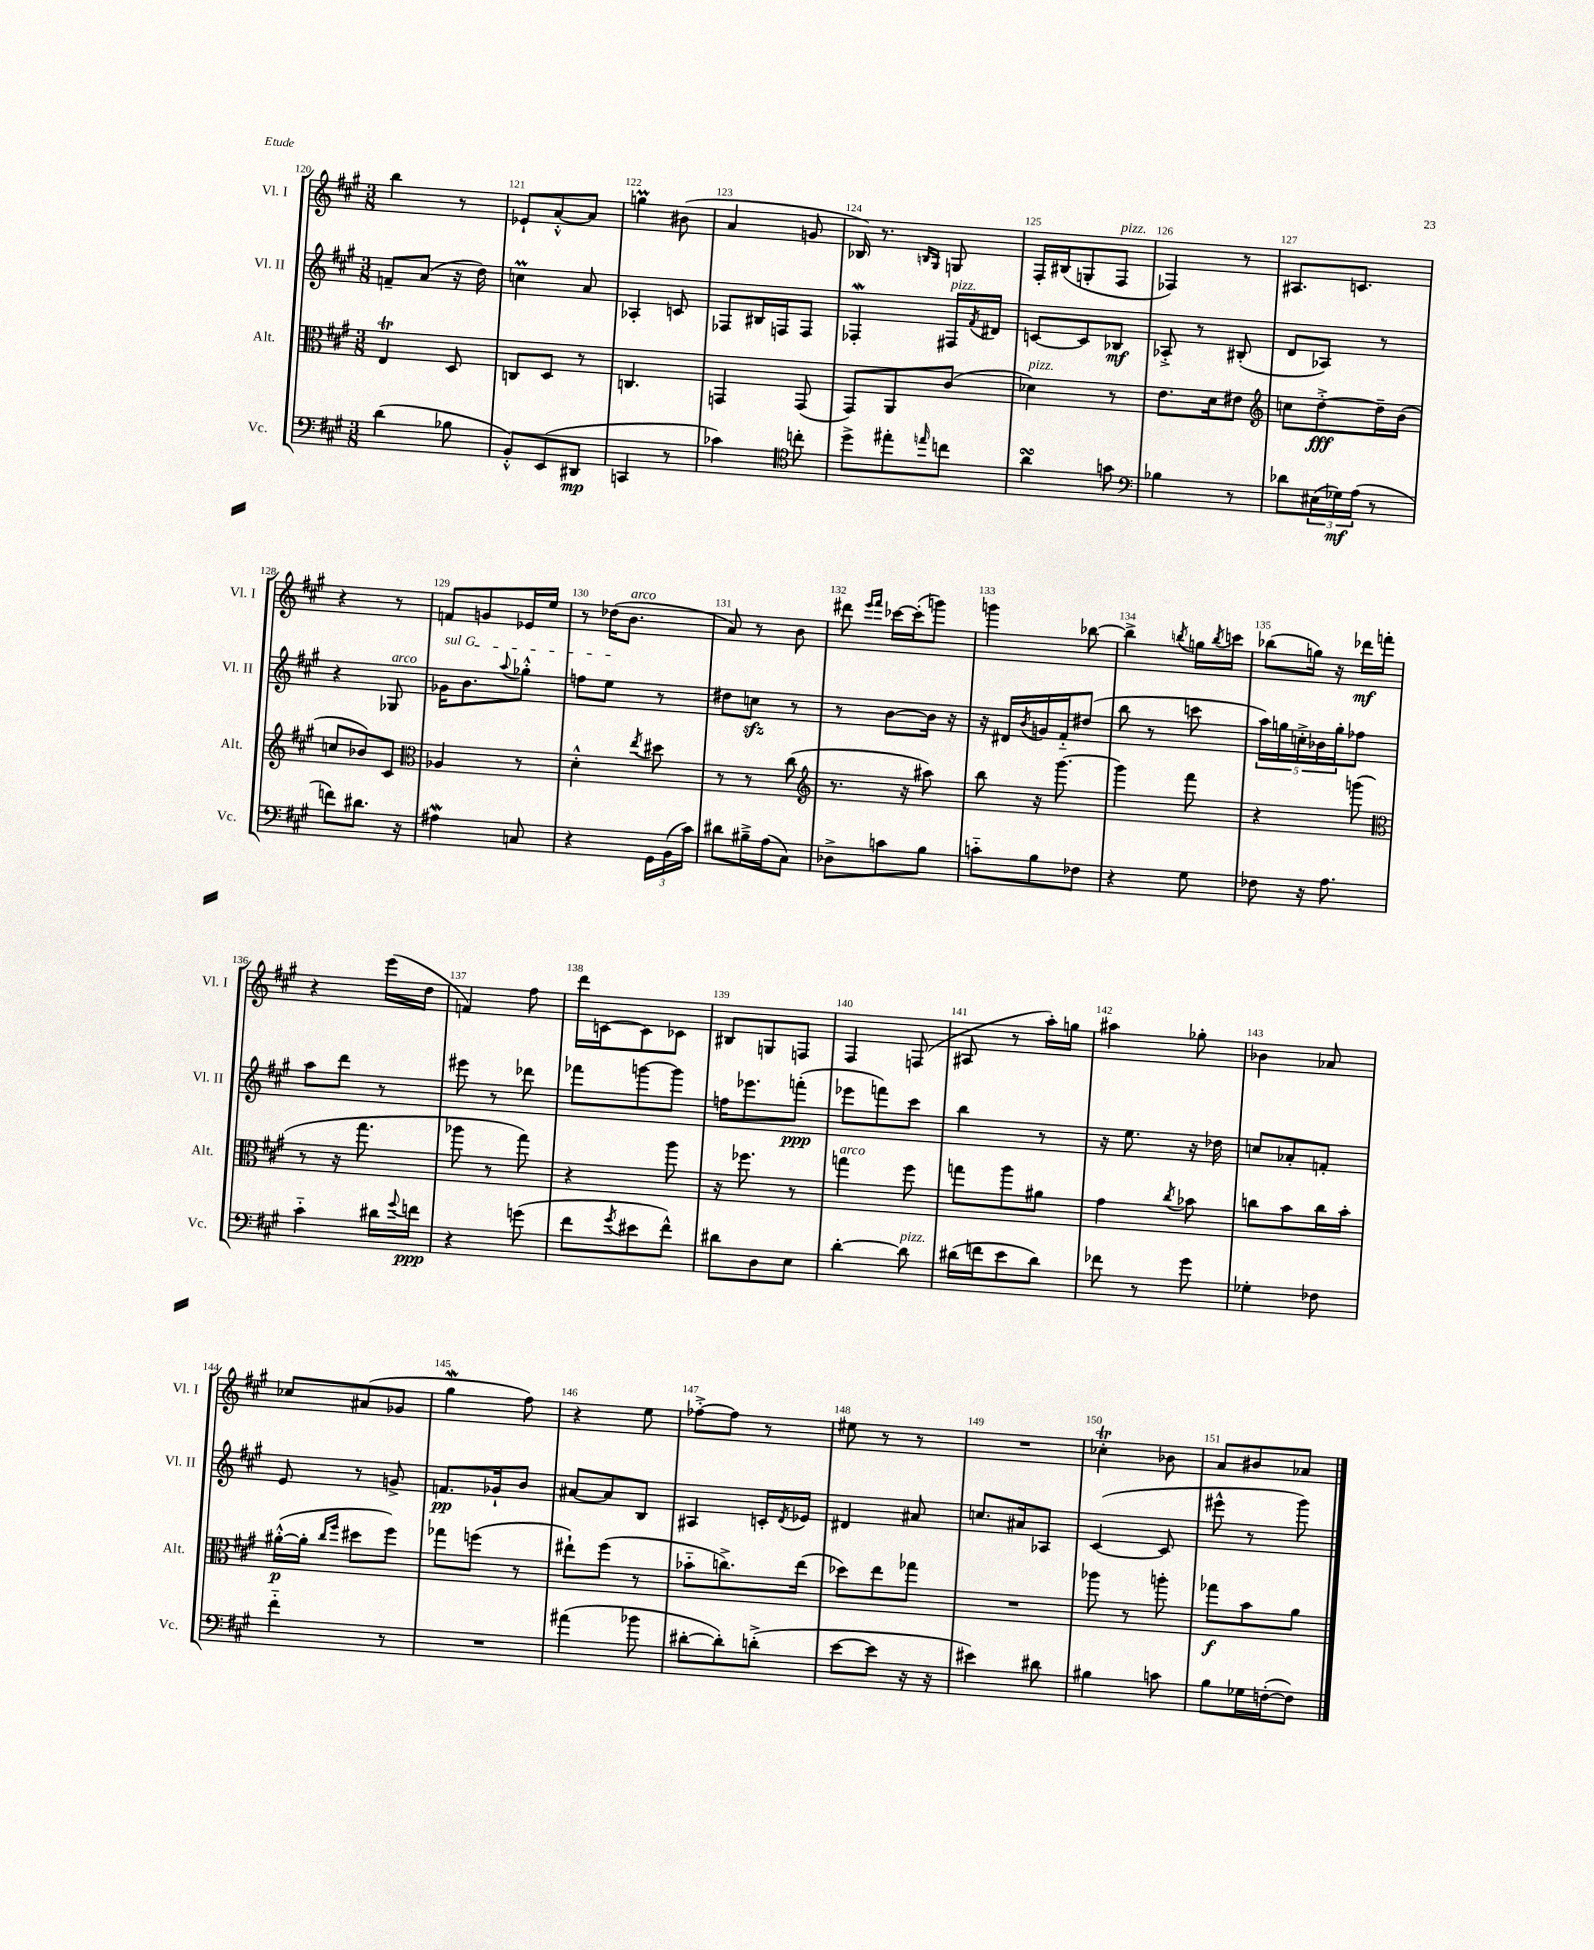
<<
\new StaffGroup <<
\new Staff = "s0" \with { instrumentName = "Vl. I" shortInstrumentName = "Vl. I" } {
    \clef treble \key a \major \numericTimeSignature \time 3/8
    b''4 r8 |
    ees'8-! a'8~-.-^ a'8 |
    g''4\prall bis'8( |
    a'4 g'8 |
    bes16) r8. \grace { b16 gis16 } g8 |
    fis16-. bis16( g8-. fis8^\markup { \italic "pizz." } |
    fes4) r8 |
    ais8. c'8. |
    r4 r8 |
    f'8 g'8 ees'16 e''16 |
    r8 des''16( b'8.^\markup { \italic "arco" } |
    a'8) r8 b'8 |
    dis'''8 \grace { e'''16 fis'''16 } ces'''16~ ces'''16-.( g'''8) |
    g'''4 bes''8~ |
    bes''4-> \acciaccatura { b''8 } g''16 \acciaccatura { b''8 } c'''16 |
    bes''8( g''16) r16 des'''16\mf f'''16-. |
    r4 e'''16( d''16 |
    f'4) fis''8 |
    d'''16 c'16~ c'8 ces'8 |
    bis8 g8 f8 |
    fis4 f8( |
    ais8 r8 a''16-.) g''16 |
    ais''4 ges''8-. |
    bes'4 aes'8 |
    ces''8 ais'8( ges'8 |
    gis''4\mordent fis''8) |
    r4 e''8 |
    fes''8~-.-> fes''8 r8 |
    eis''8 r8 r8 |
    R4. |
    ces''4-.\trill bes'8 |
    a'8 bis'8 aes'8 \bar "|." |
}
\new Staff = "s1" \with { instrumentName = "Vl. II" shortInstrumentName = "Vl. II" } {
    \clef treble \key a \major \numericTimeSignature \time 3/8
    f'8-- a'8( r16 d''16) |
    c''4\prall a'8 |
    aes4-. c'8 |
    fes8 bis16 f16 f8 |
    fes4-.\mordent fis16^\markup { \italic "pizz." } \acciaccatura { fis'8 } dis'16 |
    c'8~ c'8 bes8\mf |
    aes8-.-> r8 bis8-.( |
    d'8 aes8) r8 |
    r4 ges8^\markup { \italic "arco" } |
    \once \override TextSpanner.bound-details.left.text = \markup { \italic "sul G" } ges'16\startTextSpan b'8. \appoggiatura { a''8 } ges''8-.-^ |
    f''8 e''8\stopTextSpan r8 |
    dis''8 c''8\sfz r8 |
    r8 b'8~ b'16 r16 |
    r16 dis'16 \acciaccatura { b'8 } g'16 fis'16-_ dis''8( |
    b''8 r8 c'''8 |
    \tuplet 5/4 { a''16) g''16 c''16-.-> bes'16 g''16-. } fes''8 |
    a''8 d'''8 r8 |
    eis'''8 r8 des'''8 |
    fes'''8 g'''8~ g'''8 |
    f''16 ees'''8. f'''8-.\ppp( |
    ees'''8 f'''8) cis'''8 |
    b''4 r8 |
    r16 e''8. r16 des''16 |
    c''8 aes'8-. f'8-. |
    e'8 r8 g'8-> |
    f'8.\pp ges'16-! b'8 |
    ais'8~ ais'8 b8 |
    ais4 c'16-. \acciaccatura { d'8 } ees'16 |
    dis'4 ais'8 |
    c''8. ais'16 aes8 |
    cis'4~( cis'8 |
    eis'''8-^ r8 gis'''8) \bar "|." |
}
\new Staff = "s2" \with { instrumentName = "Alt." shortInstrumentName = "Alt." } {
    \clef alto \key a \major \numericTimeSignature \time 3/8
    e4\trill d8 |
    c8 d8 r8 |
    c4. |
    g,4 g,8( |
    gis,8) a,8 cis'8( |
    des'4^\markup { \italic "pizz." }) r8 |
    e'8. d'16 eis'8 |
    \clef treble c''8 d''8~-.->\fff d''16-- b'16( |
    c''8 bes'8) cis'8 |
    \clef alto aes4 r8 |
    d'4-.-^ \acciaccatura { e''8 } dis''8 |
    r8 r8 cis''8( |
    \clef treble r8. r16 ais''8) |
    b''8 r16 gis'''8.~ |
    gis'''4 fis'''8 |
    r4 g'''8( |
    \clef alto r8 r16 gis''8. |
    aes''8 r8 gis''8) |
    r4 a''8 |
    r16 fes''8. r8 |
    g''4^\markup { \italic "arco" } fis''8 |
    g''8 a''8 ais'8 |
    gis'4 \acciaccatura { cis''8 } bes'8 |
    c''8 b'8 c''16 b'16-. |
    ais'16~-.-^\p( ais'16-. \grace { cis''16 fis''16 } dis''8 fis''8) |
    ges''8 f''8( r8 |
    eis''8-!) fis''8( r8 |
    bes'8-_ c''8.->) e''16( |
    des''8) e''8 ges''8 |
    R4. |
    aes''8 r8 a''8-. |
    ges''8\f b'8 a'8 \bar "|." |
}
\new Staff = "s3" \with { instrumentName = "Vc." shortInstrumentName = "Vc." } {
    \clef bass \key a \major \numericTimeSignature \time 3/8
    d'4( bes8 |
    b,8-.-^) e,8( dis,8\mp |
    c,4 r8 |
    ces'4) \clef tenor c''8-. |
    d''8-> eis''8-. \grace { e''16 } c''8 |
    a'4\turn g'8 |
    \clef bass bes4 r8 |
    des'8 \tuplet 3/2 { eis16( ges16\mf) a16( } r8 |
    f'8) dis'8. r16 |
    ais4\mordent c8 |
    r4 \tuplet 3/2 { gis,16 b,16( cis'16) } |
    dis'8 bis16---> a16( cis8) |
    des8-> c'8 b8 |
    c'8-_ b8 fes8 |
    r4 gis8 |
    fes8 r16 a8. |
    cis'4-_ dis'16 \appoggiatura { gis'8 } f'16\ppp |
    r4 g'8( |
    fis'8 \acciaccatura { gis'8 } eis'8 fis'8-^) |
    dis'8 d8 e8 |
    d'4~-. d'8^\markup { \italic "pizz." } |
    dis'16( f'16 e'8 dis'8) |
    fes'8 r8 gis'8 |
    ges4-. fes8 |
    fis'4-_ r8 |
    R4. |
    ais'4( bes'8 |
    dis'8~-. dis'8-.) d'8-.->( |
    e'8~ e'8 r16 r16 |
    eis'4) dis'8 |
    bis4 c'8 |
    b8 ges16 f16~-.( f8) \bar "|." |
}
>>
>>
\layout { \context { \Score currentBarNumber = #120 \override BarNumber.break-visibility = ##(#f #t #t) barNumberVisibility = #all-bar-numbers-visible } }
